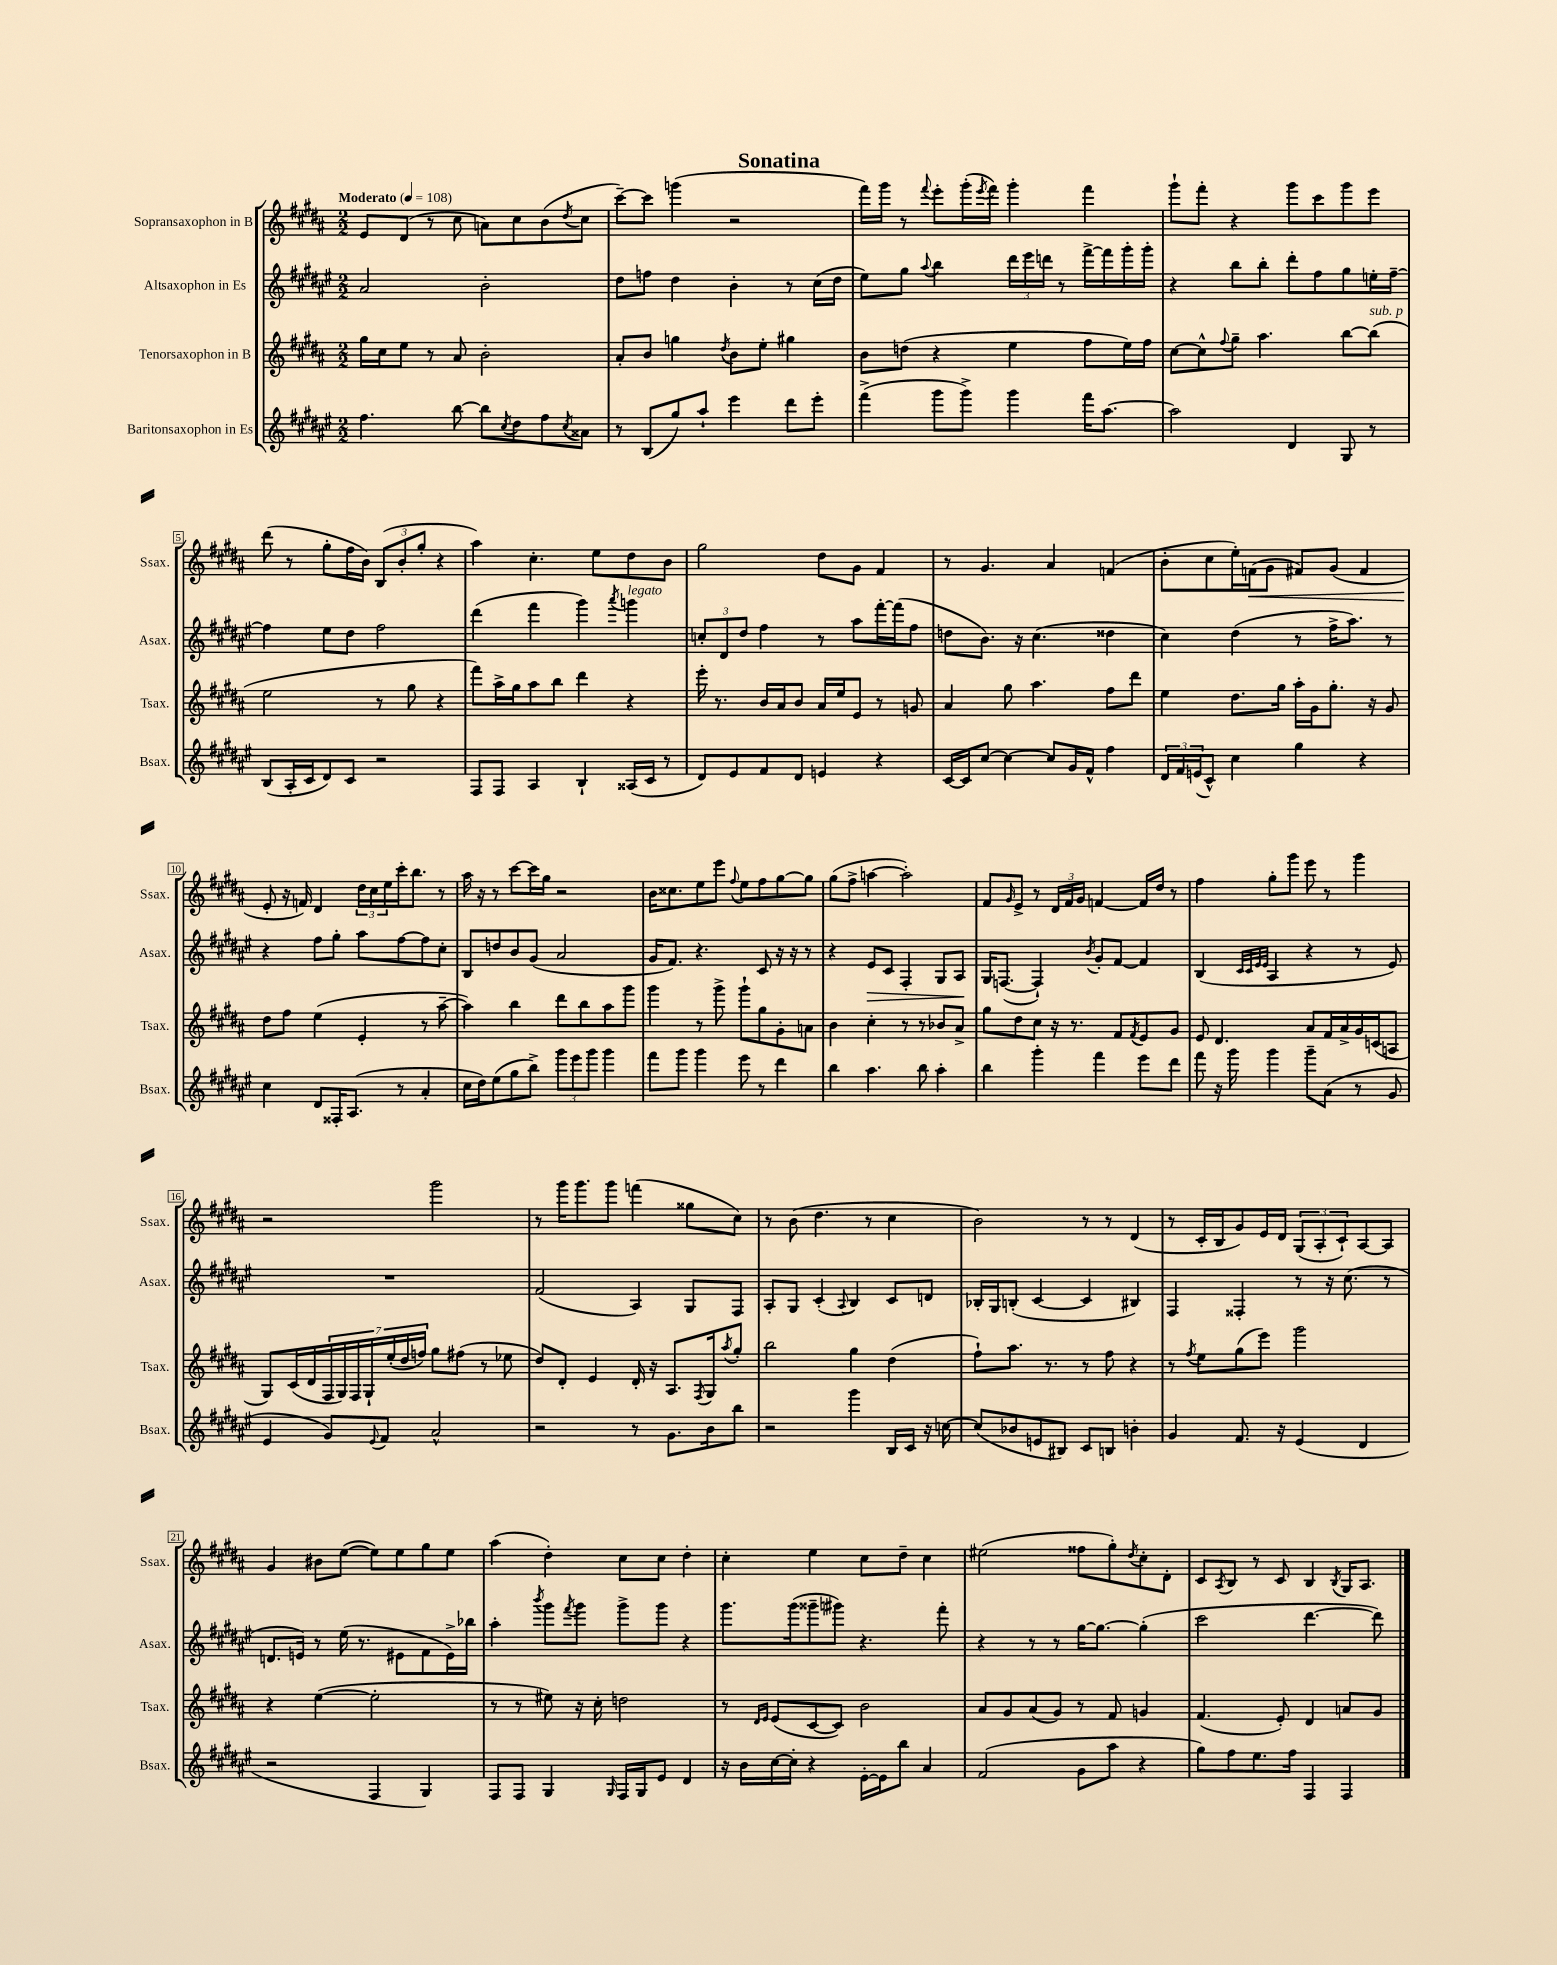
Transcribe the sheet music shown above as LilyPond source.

\header { title = "Sonatina" }
<<
\new StaffGroup <<
\new Staff = "s0" \with { instrumentName = "Sopransaxophon in B" shortInstrumentName = "Ssax." } {
    \clef treble \key b \major \numericTimeSignature \time 2/2 \tempo "Moderato" 4 = 108
    e'8 dis'8( r8 cis''8 a'8) cis''8 b'8( \acciaccatura { dis''8 } cis''8 |
    cis'''8~--) cis'''8 g'''4( r2 |
    fis'''16) gis'''16 r8 \appoggiatura { fis'''8 } e'''8-. gis'''16-.( \acciaccatura { e'''8 } fis'''16) gis'''4-. fis'''4 |
    gis'''8-! fis'''8-. r4 gis'''8 cis'''8 gis'''8 e'''8 |
    dis'''8( r8 gis''8-. fis''16 b'16) \tuplet 3/2 { b8( b'8-. gis''8-. } r4 |
    ais''4) cis''4.-. e''8 dis''8 b'8 |
    gis''2 dis''8 gis'8 fis'4 |
    r8 gis'4. ais'4 f'4( |
    b'8-. cis''8 e''16-.) f'16\<( gis'8 fis'8) gis'8( fis'4 |
    e'8-.\! r16 f'16) dis'4 \tuplet 3/2 { dis''16 cis''16 e''16 } cis'''16-. b''8. r8 |
    ais''16 r16 r8 cis'''8~ cis'''16 gis''16 r2 |
    b'16 cisis''8. e''8 e'''8 \appoggiatura { fis''8 } e''8 fis''8 gis''8~ gis''8 |
    gis''8( fis''8-> a''4~ a''2-.) |
    fis'8 \grace { gis'16 } e'8-> r8 \tuplet 3/2 { dis'16 fis'16 gis'16 } f'4~ f'16 dis''16 r8 |
    fis''4 gis''8-. gis'''8 e'''8 r8 gis'''4 |
    r2 gis'''2 |
    r8 gis'''16 gis'''8. gis'''8 f'''4( gisis''8 cis''8) |
    r8 b'8( dis''4. r8 cis''4 |
    b'2) r8 r8 dis'4( |
    r8 cis'16-. b16 gis'8) e'16 dis'16 \tuplet 3/2 { gis8( ais8-. cis'8-!) } ais8~ ais8 |
    gis'4 bis'8 e''8~( e''8) e''8 gis''8 e''8 |
    ais''4( dis''4-.) cis''8 cis''8 dis''4-. |
    cis''4-. e''4 cis''8 dis''8-- cis''4 |
    eis''2( fisis''8 gis''8-.) \acciaccatura { dis''8 } cis''8-. dis'8-. |
    cis'8 \acciaccatura { ais8 } b8 r8 cis'8 b4 \acciaccatura { b8 } gis16 ais8. \bar "|." |
}
\new Staff = "s1" \with { instrumentName = "Altsaxophon in Es" shortInstrumentName = "Asax." } {
    \clef treble \key fis \major \numericTimeSignature \time 2/2
    ais'2 b'2-. |
    dis''8 f''8 dis''4 b'4-. r8 cis''16( dis''16 |
    eis''8) gis''8 \appoggiatura { ais''8 } b''4 \tuplet 3/2 { dis'''16 eis'''16 d'''16 } r8 fis'''16~-> fis'''16 gis'''16-. gis'''16-. |
    r4 b''8 b''8-. dis'''8-. fis''8 gis''8 e''16-. fis''16~-- |
    fis''4 eis''8 dis''8 fis''2 |
    dis'''4( fis'''4 gis'''4) \acciaccatura { ais'''8 } g'''4^\markup { \italic "legato" } |
    \tuplet 3/2 { c''8-. dis'8 dis''8 } fis''4 r8 ais''8 fis'''16~-. fis'''16( fis''8 |
    d''8 b'8.) r16 cis''4.( disis''4 |
    cis''4) dis''4( r8 fis''16-> ais''8.) r8 |
    r4 fis''8 gis''8-. ais''8 fis''8~ fis''8 cis''8-. |
    b8 d''8 b'8 gis'8( ais'2 |
    gis'16 fis'8.) r4. cis'8 r16 r16 r8 |
    r4 eis'8\> cis'8 fis4-. gis8 ais8\! |
    gis16 f8.~( f4-!) \acciaccatura { b'8 } gis'8-. fis'8~ fis'4 |
    b4( \grace { cis'32 cis'32 eis'32 eis'32 } ais4 r4 r8 eis'8) |
    R1 |
    fis'2( ais4) gis8 fis8 |
    ais8-. gis8 cis'4-.( \appoggiatura { ais8 } b4) cis'8 d'8 |
    bes16-. gis16 b8-.( cis'4~ cis'4 bis4) |
    fis4 fisis4-. r8 r16 cis''8.( r8 |
    d'8. e'16) r8 eis''16( r8. eis'8 fis'8 eis'16->) bes''16 |
    ais''4-. \acciaccatura { b'''8 } gis'''8 \acciaccatura { fis'''8 } gis'''8 gis'''8-> gis'''8 r4 |
    gis'''8. gis'''16( gisis'''8-- gis'''8) r4. fis'''8-. |
    r4 r8 r8 gis''16~ gis''8.~ gis''4-.( |
    cis'''2 dis'''4.~ dis'''8) \bar "|." |
}
\new Staff = "s2" \with { instrumentName = "Tenorsaxophon in B" shortInstrumentName = "Tsax." } {
    \clef treble \key b \major \numericTimeSignature \time 2/2
    gis''16 cis''16 e''8 r8 ais'8 b'2-. |
    ais'8-. b'8 g''4 \acciaccatura { dis''8 } b'8 e''8-. gis''4 |
    b'8 d''8( r4 e''4 fis''8 e''16) fis''16 |
    cis''8~ cis''8-^ \appoggiatura { fis''8 } gis''8-- ais''4. b''8~ b''8^\markup { \italic "sub. p" }( |
    e''2 r8 gis''8 r4 |
    fis'''8) ais''16-> gis''16 ais''8 b''8 dis'''4 r4 |
    e'''16-. r8. b'16 ais'16 b'8 ais'16 e''16 e'8 r8 g'8 |
    ais'4 gis''8 ais''4. fis''8 dis'''8 |
    e''4 dis''8. gis''16 ais''16-. gis'16 gis''8.-. r16 gis'8 |
    dis''8 fis''8 e''4( e'4-. r8 ais''8~-- |
    ais''4) b''4 dis'''8 b''8 ais''8 gis'''8 |
    gis'''4 r8 gis'''8-> gis'''8-! gis''8 gis'8-. a'8 |
    b'4 cis''4-. r8 r8 bes'8 ais'8-> |
    gis''8 dis''8 cis''8 r16 r8. fis'8 \acciaccatura { fis'8 } e'8 gis'8 |
    e'8 dis'4. ais'8 fis'16 ais'16-> gis'16 c'16( a8 |
    gis8) cis'16( dis'16 \tuplet 7/4 { fis16 gis16) fis16 gis16-! e''16-.( dis''16 f''16) } gis''8 fis''8( r8 ees''8 |
    dis''8) dis'8-. e'4 dis'16-. r16 ais8. \acciaccatura { fis8 } gis16 \acciaccatura { ais''8 } gis''8-. |
    b''2 gis''4 dis''4( |
    fis''8-!) ais''8. r8. r8 fis''8 r4 |
    r8 \acciaccatura { fis''8 } e''8 gis''8( e'''8) gis'''2 |
    r4 e''4~( e''2-. |
    r8 r8 eis''8) r16 cis''16-. d''2 |
    r8 \grace { dis'16 e'16 } e'8( cis'8~ cis'8) b'2 |
    ais'8 gis'8 ais'8( gis'8) r8 fis'8 g'4 |
    fis'4.( e'8-.) dis'4 a'8 gis'8 \bar "|." |
}
\new Staff = "s3" \with { instrumentName = "Baritonsaxophon in Es" shortInstrumentName = "Bsax." } {
    \clef treble \key fis \major \numericTimeSignature \time 2/2
    fis''4. b''8~ b''8 \acciaccatura { cis''8 } dis''8 fis''8 \acciaccatura { cis''8 } aisis'8 |
    r8 b8( gis''8) ais''8-! eis'''4 dis'''8 eis'''8-. |
    fis'''4->( gis'''8 gis'''8->) gis'''4 fis'''16 ais''8.~ |
    ais''2 dis'4 gis8 r8 |
    b8( ais16-. cis'16 dis'8) cis'8 r2 |
    fis8 fis8 ais4 b4-! aisis16( cis'16 r8 |
    dis'8) eis'8 fis'8 dis'8 e'4 r4 |
    cis'16~ cis'16 cis''8~ cis''4~ cis''8 gis'16 fis'16-^ fis''4 |
    \tuplet 3/2 { dis'16 fis'16 e'16( } cis'8-^) cis''4 gis''4 r4 |
    cis''4 dis'8 fisis16-. ais8.( r8 ais'4-. |
    cis''16 dis''16) eis''8( gis''8 b''8->) \tuplet 3/2 { gis'''8 eis'''8 gis'''8 } gis'''4 |
    fis'''8 gis'''8 gis'''4 eis'''8 r8 dis'''4 |
    b''4 ais''4. b''8 ais''4-. |
    b''4 gis'''4-. fis'''4 eis'''8 dis'''8 |
    fis'''8 r16 gis'''16 gis'''4 gis'''8-- ais'8( r8 gis'8 |
    eis'4 gis'8) \appoggiatura { eis'8 } fis'8 ais'2-^ |
    r2 r8 gis'8. b'16 b''8 |
    r2 gis'''4 b16 cis'16 r16 c''16~ |
    c''8( bes'8 e'8 bis8) cis'8 b8 b'4-. |
    gis'4 fis'8. r16 eis'4( dis'4 |
    r2 fis4 gis4) |
    fis8 fis8 gis4 \grace { gis16 } fis16 gis16 eis'8 dis'4 |
    r16 b'16 cis''16~ cis''16-. r4 eis'16~-. eis'16 b''8 ais'4 |
    fis'2( gis'8 ais''8 r4 |
    gis''8) fis''8 eis''8. fis''16 fis4 fis4 \bar "|." |
}
>>
>>
\layout { \context { \Score \override BarNumber.stencil = #(make-stencil-boxer 0.1 0.3 ly:text-interface::print) } }
